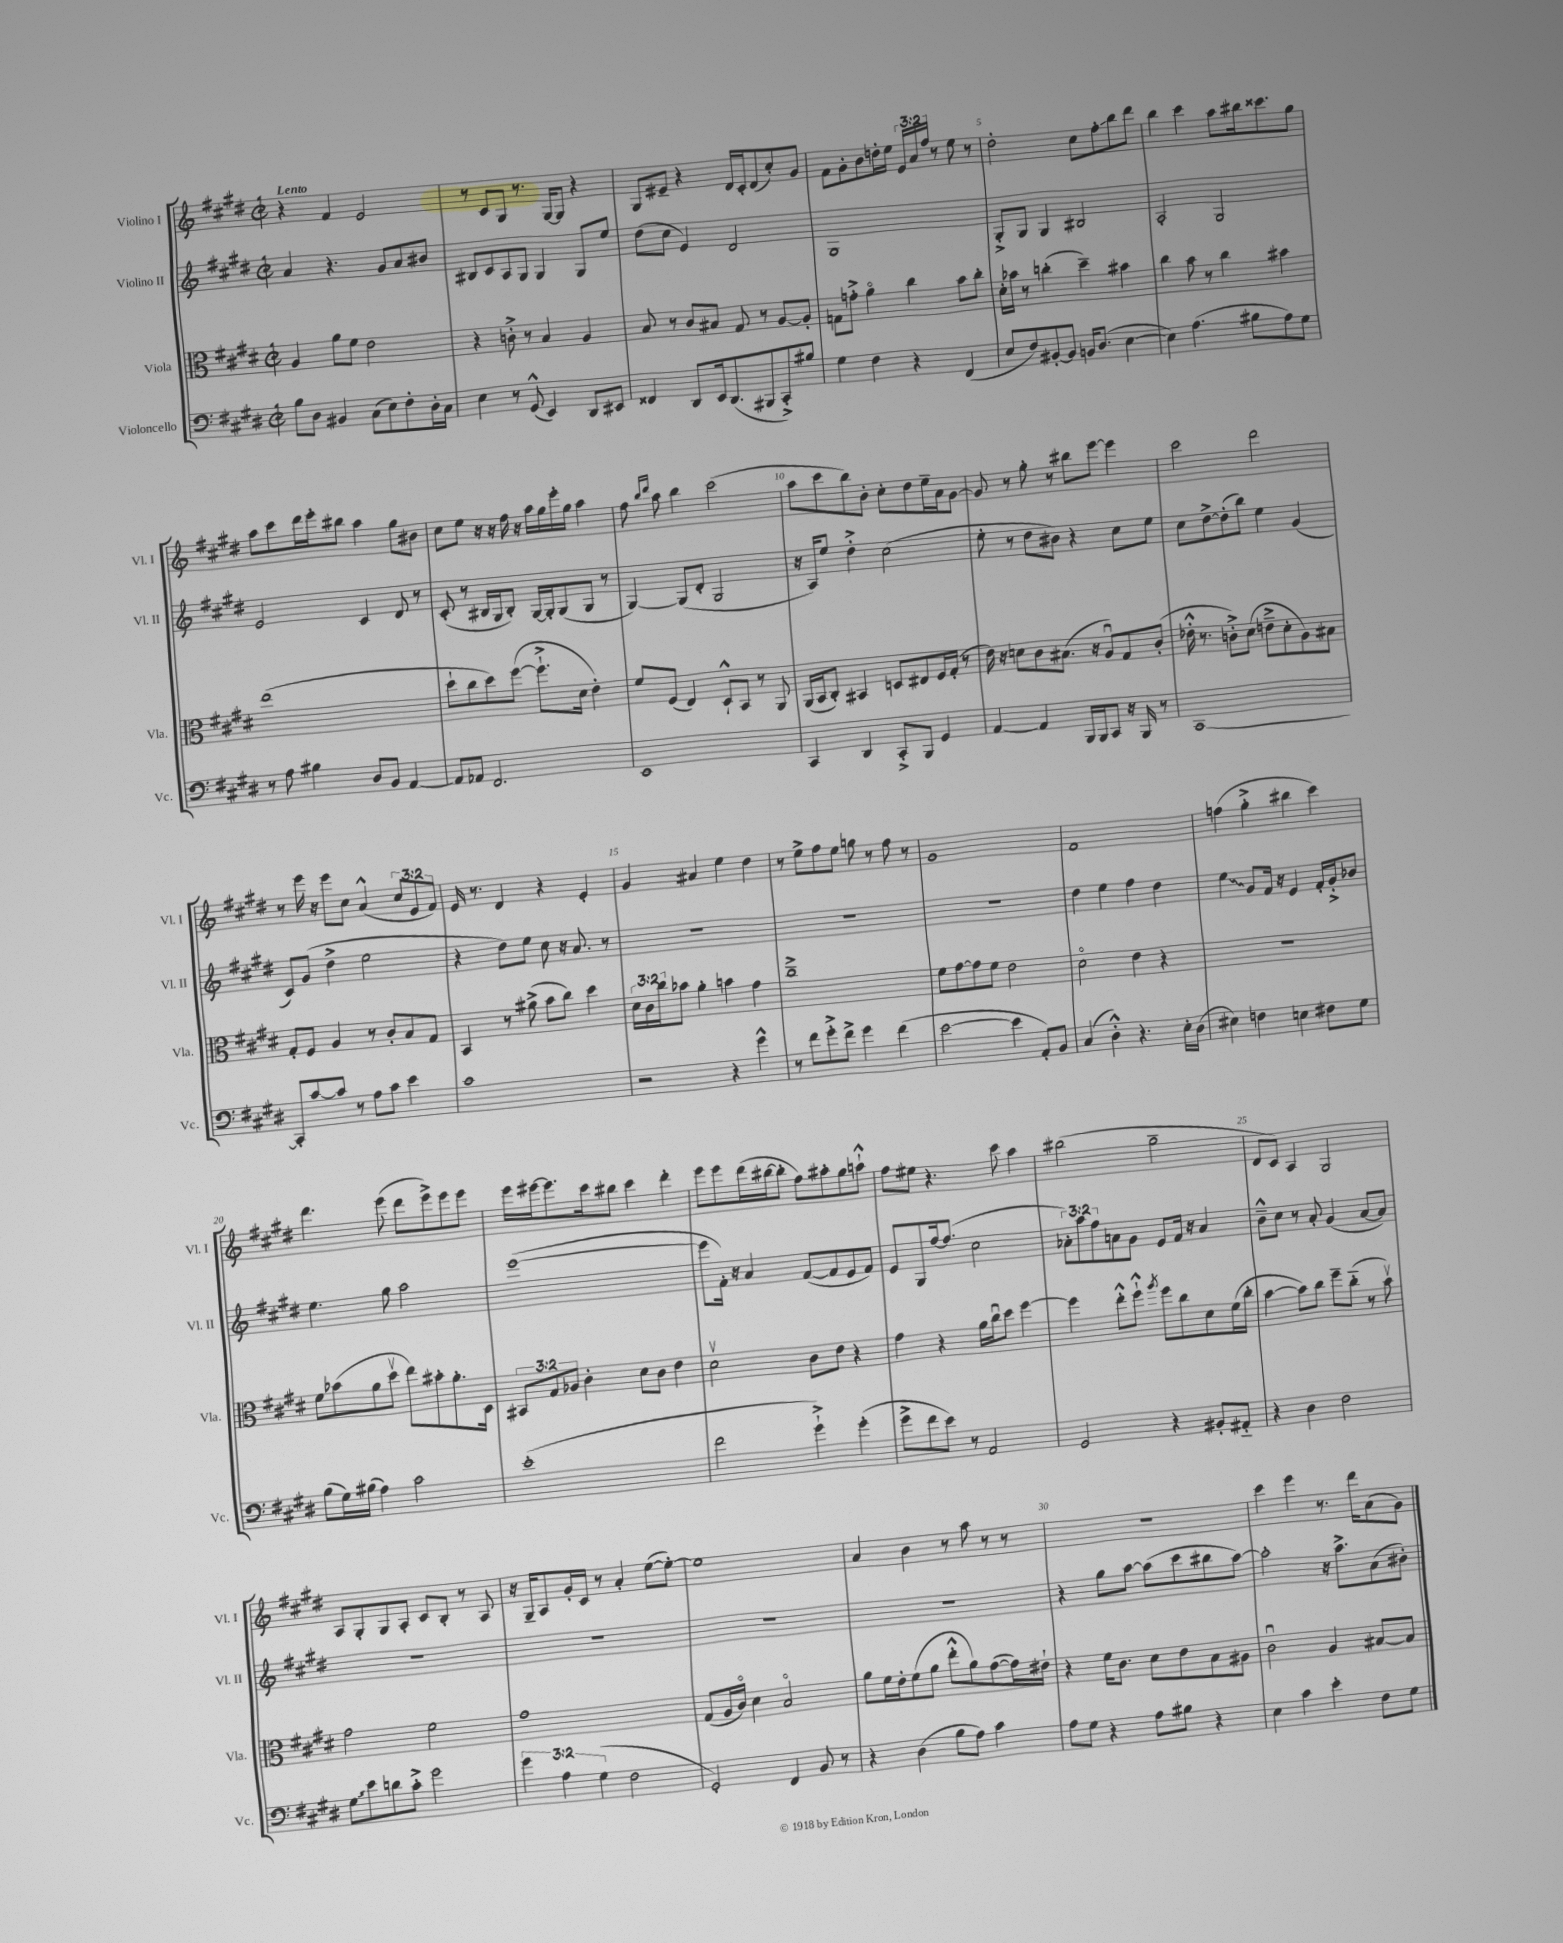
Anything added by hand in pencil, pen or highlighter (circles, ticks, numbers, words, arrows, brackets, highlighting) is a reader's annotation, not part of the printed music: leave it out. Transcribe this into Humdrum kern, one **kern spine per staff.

**kern	**kern	**kern	**kern
*staff4	*staff3	*staff2	*staff1
*clefF4	*clefC3	*clefG2	*clefG2
*k[f#c#g#d#]	*k[f#c#g#d#]	*k[f#c#g#d#]	*k[f#c#g#d#]
*M2/2	*M2/2	*M2/2	*M2/2
*met(c|)	*met(c|)	*met(c|)	*met(c|)
8B	4A	4a	4r
8D#	.	.	.
4BB#	8a	4.r	4f#
.	8f#	.	.
(8C#	2e	.	2e
8E)	.	8g#	.
8F#'	.	8a	.
16D#'	.	8b#	.
16C#	.	.	.
=	=	=	=
4E	4r	8B#	8r
.	.	8c#	8c#
8r	8c'^	8A	8G#
(8GG#^^	8r	8G#	8.r
4EE)	4B	4G#	.
.	.	.	[16G#
.	.	.	8G#]
8DD#	4A	8G#	4r
8EE#	.	8ee	.
=	=	=	=
4FF##	8B	(8dd#	8G#
.	8r	8cc#	8e#~
8DD#	8c#	4e)	4r
16EE	8B#	.	.
(8.DD#	.	.	.
.	8G#	2d#	16d#
.	.	.	16c#'
8BBB#	8r	.	(8d#
8CC#'^)	[8A	.	8cc#')
8B#	8A']	.	8g#
=	=	=	=
4G#	8G	1G#	8f#
.	8g'^	.	8g#'
4F#	4ao	.	8b
.	.	.	16dd'
.	.	.	16ee
4r	4cc#	.	24e
.	.	.	24a
.	.	.	24ff#
.	.	.	8r
(4FF#	8b	.	8ee
.	8cc#'	.	8r
=	=	=	=
8E	16d#'	8G#'^	2dd#'
.	16b-	.	.
8F#)	8r	8G#	.
[8BB#'	(4cc'	4G#	.
8BB#]	.	.	.
16BB	4dd#~)	2B#	8cc#
(8.D#	.	.	.
.	.	.	8ff#'
[4E	4b#	.	8bb
.	.	.	8ddd#
=	=	=	=
4E])	4cc#	2A'	4bb
(4.A	8b	.	4ccc#
.	8r	.	.
.	4cc#	2G#	8aa
8B#	.	.	16bb#
.	.	.	8.ccc##
8A)	4b#	.	.
8G#	.	.	8gg#
=	=	=	=
8r	(1ee	2e	8aa
8A	.	.	8ccc#
4B#	.	.	16ddd#
.	.	.	16eee'
.	.	.	8bb#
8D#	.	4c#	4aa
8BB	.	.	.
[4AA	.	8d#	8gg#
.	.	8r	8b#
=	=	=	=
8AA]	8dd#`	(8c#'	8cc#
8AA-	8cc#	8r	8ee
2.FF#	8dd#)	16B#	16r
.	.	16G#	16r
.	([8ff#	8B#')	16ff#
.	.	.	16r
.	8.ff#`^]	[16G#	16aa
.	.	16G#']	16gg#
.	.	(8G#	16eee'
.	16d#	.	16gg#
.	4e')	8G#	4aa
.	.	8r	.
=	=	=	=
1EE	8f#	[4G#)	8ff#
.	.	.	16qqbb
.	.	.	16qqddd#
.	(8F#	.	8aa
.	4E)	(8G#]	4bb
.	.	8d#'	.
.	8D#`^^	2G#	(2ccc#
.	8BB	.	.
.	8r	.	.
.	8AA	.	.
=	=	=	=
4CC#	(16AA	16r	8aa
.	16BB	16A)	.
.	8C#')	8ee	8ccc#
4DD#	4BB#	4dd#'^	8bb)
.	.	.	8b'
8CC#'^	8D	(2cc#	8cc#'
8BBB	8E#	.	8dd#
4GG#	16F#	.	16ee~
.	(16G#'	.	16a
.	8r	.	[8g#
=	=	=	=
[4AA	16e)	8ee'	8g#]
.	16r	.	.
.	8d	8r	8r
4AA]	8c#	8dd#	8gg#'
.	(8.B#	8b#)	8r
16BBB	.	4r	8bb#
16BBB	16r	.	.
8CC#	8Au)	.	[8eee
16r	8G#	8cc#	4eee]
16BBB	.	.	.
8r	(8c#'	8ee	.
=	=	=	=
[1CC#	16e-'^^	8cc#	2ccc#
.	8.r	.	.
.	.	[8dd#^	.
.	8c'^)	(8dd#']	.
.	(8d#	8bb)	.
.	8e~^	4ee	2ddd#
.	8d#'	.	.
.	8A)	(4g#	.
.	8B#	.	.
=	=	=	=
8CC#']	8G#'	8c#)	8r
[8c#	8F#	(8g#	16eee
.	.	.	16r
8c#]	4A	4dd#^	8eee
8r	.	.	8cc#
8A	8r	2ee	(4a^^
8c#	8c#'	.	.
4e	8B	.	12cc#
.	.	.	12e
.	8G#	.	.
.	.	.	12f#)
=	=	=	=
1c#	4BB	4r	16e
.	.	.	8.r
.	8r	8dd#)	4d#
.	(8a#^	8ee	.
.	8b	8cc#	4r
.	8cc#)	16r	.
.	.	8.a	.
.	4dd#	.	4e'
.	.	8r	.
=	=	=	=
2r	24d#	1r	4g#
.	24c#	.	.
.	24cc#	.	.
.	8b-	.	.
.	4a'	.	4a#
4r	4b	.	4ee
4g#^^	4g#	.	4dd#
=	=	=	=
8r	1cc#~^	1r	8r
8f#	.	.	8ee^
8g#'^	.	.	8ff#
8f#^	.	.	8ee
4g#	.	.	8gg
.	.	.	8r
(4f#	.	.	8ff#
.	.	.	8r
=	=	=	=
[2e	8f#	1r	1g#
.	[8g#	.	.
.	8g#]	.	.
.	8f#	.	.
4e]	2e	.	.
8AA')	.	.	.
8BB	.	.	.
=	=	=	=
(4C#	2d#o	4dd#	1f#
4D#'^^)	.	4ee	.
4.r	4e	4ff#	.
.	4r	4dd#	.
16E'	.	.	.
(16D#	.	.	.
=	=	=	=
4E#)	1r	4ee	(4ff
4F	.	8g#	4gg#'^
.	.	16f#	.
.	.	16r	.
4E	.	4e	4bb#
8F#	.	16f#'	4ccc#)
.	.	16g#'^	.
8G#	.	8b-	.
=	=	=	=
(8B	8f#	4.ee	4.ddd#
16G#)	(8b-	.	.
(16B#	.	.	.
4A)	8a	.	.
.	8dd#v	8gg#	(8eee
2c#	8ee)	2aa	8ddd#
.	8b#'	.	8eee^)
.	8.a'	.	8eee
.	.	.	8eee
.	16D#	.	.
=	=	=	=
(1e'	12BB#	([1eee	16eee
.	.	.	[16eee#
.	12G#	.	.
.	.	.	8.eee#]
.	12A-	.	.
.	4c#'	.	.
.	.	.	16ccc#
.	.	.	8bb#
.	8d#	.	4ccc#
.	8c#	.	.
.	4e	.	4ddd#'
=	=	=	=
2f#	2d#v	8eee]	8eee
.	.	16f#')	8eee
.	.	16r	.
.	.	4a	(16ddd#
.	.	.	[16bb#
.	.	.	8bb#']
4g#`^)	8c#	([8f#	8ff#)
.	8e	8f#]	8aa#'
(4g#'	4r	8e	8gg#
.	.	8f#)	8aa`^^
=	=	=	=
8g#^	4g#	8e	8ff#
8f#	.	8G#	8ee#
8e)	4r	[16ff#	4.r
.	.	(8.ff#]	.
8r	.	.	.
2AA	16a	2cc#	.
.	16cc#u	.	.
.	8dd#	.	8ccc#
.	[4ff#	.	4aa
=	=	=	=
2GG#	4ff#]	12a-')	(2bb#
.	.	12aa	.
.	.	12ff#	.
.	8ee'^^	8a	.
.	8ff#`^^	8g#	.
.	8qaa	.	.
4r	8ff#	8e	2gg#~
.	8cc#	16f#	.
.	.	16r	.
8BB#'	8d#	4a	.
8AA#'~	(16f#	.	.
.	16cc#'	.	.
=	=	=	=
4r	[4b	8b~^^	8d#
.	.	8cc#	8c#)
4D#	8b])	8r	4A
.	8cc#	8a'	.
2F#	8ff#~	(4g#	2G#
.	(8cc#'~	.	.
.	8r	[8a	.
.	8bv)	8a])	.
=	=	=	=
8G#	2g#	1r	8A
8e	.	.	8G#'
8d	.	.	8G#
8c#'^	.	.	8A'
2g#	2f#	.	8c#
.	.	.	8B'
.	.	.	8r
.	.	.	8A
=	=	=	=
6g#	1g#	1r	16r
.	.	.	16G#~
.	.	.	8A
6A	.	.	.
.	.	.	16g#'
.	.	.	16c#
(6G#	.	.	.
.	.	.	8r
2F#	.	.	4a'
.	.	.	([8ee
.	.	.	8ee'_)
=	=	=	=
2GG#')	(8G#	1r	1ee]
.	16A	.	.
.	16c#o)	.	.
.	4d#	.	.
4FF#	2Bo	.	.
8BB	.	.	.
8r	.	.	.
=	=	=	=
4r	8a	1r	4a
.	16f#	.	.
.	16e'	.	.
(4D#	(8f#	.	4b
.	8a	.	.
8B	8ee'^^	.	8r
8A)	8a)	.	8aa
4c#	([8g#	.	8r
.	16g#])	.	8r
.	16e#`	.	.
=	=	=	=
8A	4r	4r	1r
8G#	.	.	.
4r	16f#	8gg#	.
.	8.c#	.	.
.	.	[8aa	.
8A	8d#	(8aa]	.
8B#	8e	8ccc#	.
4r	8B	8bb#	.
.	8A#	[8aa)	.
=	=	=	=
4E	2c#u	2aa']	4ccc#
4c#	.	.	4eee
4e'	4A	16r	8.r
.	.	8.aa^	.
.	.	.	16ddd#
8F#	[8B#	(8a	(8a
8G#	8B#]	8b#')	8g#)
==	==	==	==
*-	*-	*-	*-
